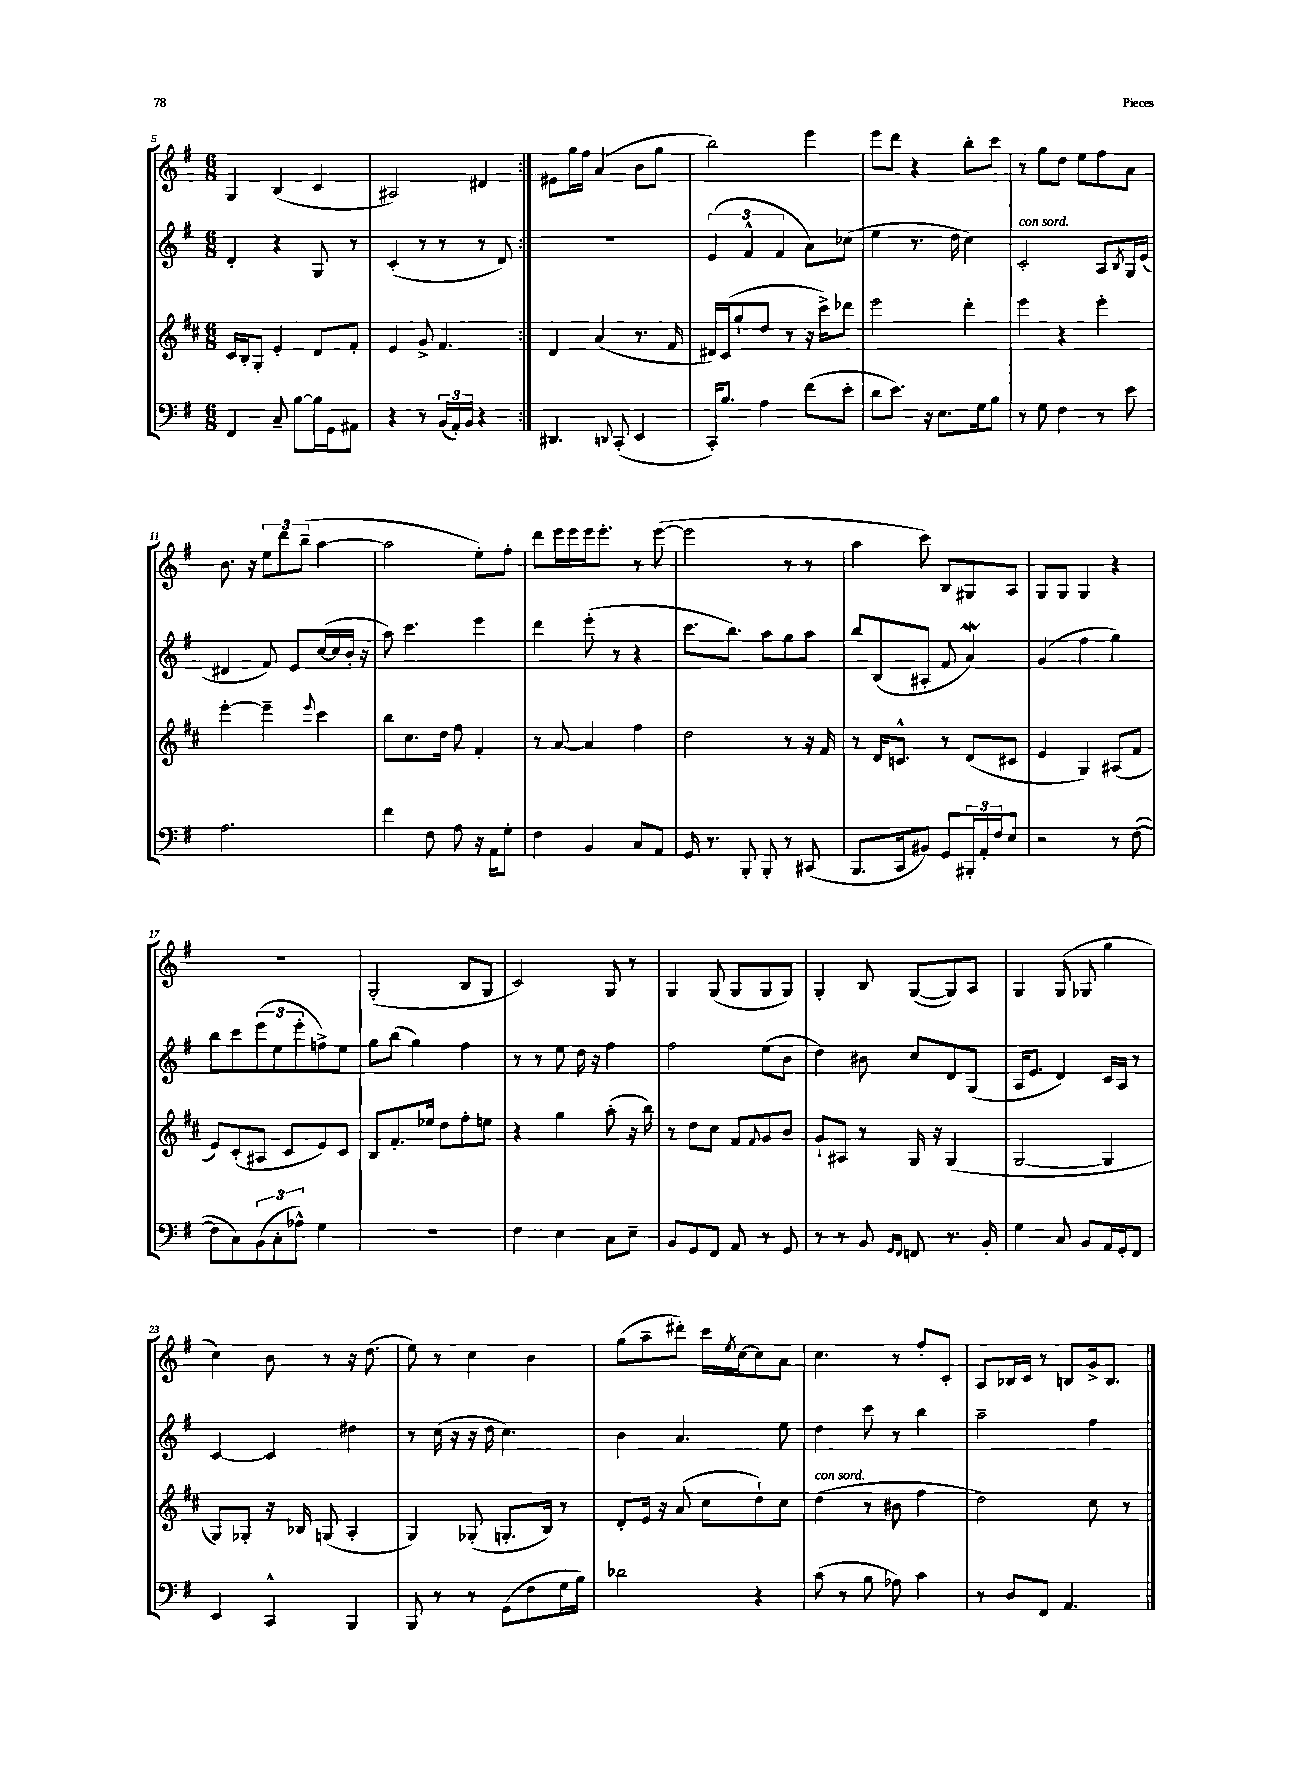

**kern	**kern	**kern	**kern
*part4	*part3	*part2	*part1
*staff4	*staff3	*staff2	*staff1
*clefF4	*clefG2	*clefG2	*clefG2
*k[f#]	*k[f#c#]	*k[f#]	*k[f#]
*M6/8	*M6/8	*M6/8	*M6/8
=5	=5	=5	=5
4FF#/	16c#/LL	4d'/	4G/
.	16B'/J	.	.
.	8G'/J	.	.
8C~/	4e'/	4r	(4B/
[8B\L	.	.	.
16B\L]	8d/L	8G/	4c/
16GG\J	.	.	.
8AA#X\J	8f#'/J	8r	.
=6	=6	=6	=6
4r	4e/	(4c'/	2A#X/)
8r	8g^/	8r	.
(24BB/LL	4.f#/	8r	.
24AA'/)	.	.	.
24BB/JJ	.	.	.
4r	.	8r	4d#X/
.	.	8d/)	.
=7:|!	=7:|!	=7:|!	=7:|!
4.DD#X/	4d/	2.r	8e#X\L
.	.	.	16gg\L
.	.	.	16ff#\JJ
.	(4a/	.	(4a/
8qqDDn/	.	.	.
(8CC'/	.	.	.
4EE/	8.r	.	8b\L
.	.	.	8gg\J
.	16f#/	.	.
=8	=8	=8	=8
16CC'/KL)	16d#X/LL)	(6e/	2bb\)
8.B/J	(16c#/J	.	.
.	8gg`/	.	.
.	.	6f#^^/	.
4A\	8dd/J	.	.
.	.	6f#/	.
.	8r	.	.
(8f#\L	16r	8a\L)	4eee\
.	16ccc#^\KL)	.	.
8e'\J	8ddd-X\J	(8cc-X\J	.
=9	=9	=9	=9
8d\L	2eee\	4ee\	8eee\L
8.e\J)	.	.	8ddd\J
.	.	8.r	4r
16r	.	.	.
8.E\L	.	.	.
.	.	16dd\	.
.	4ddd'\	4cc\)	8bb'\L
16G\k	.	.	.
8B\J	.	.	8ccc\J
=10	=10	=10	=10
!	!	!LO:TX:a:i:t=con sord.	!
8r	4eee\	2c'/	8r
8G\	.	.	8gg\L
4F#\	4r	.	8dd\J
.	.	.	8ee\L
8r	4eee'\	8A/L	8ff#\
.	.	8qB/	.
8e\	.	16G/L	8a\J
.	.	(16e/JJ	.
!!LO:LB:g=z
=11	=11	=11	=11
2.A\	[4eee'\	4d#X/	8.b\
.	.	.	16r
.	4eee~\]	8f#/)	12ee\L
.	.	.	12ddd\
.	.	8e/L	.
.	.	.	(12bb~\J
.	8qqeee/	.	.
.	4ccc#\	([16cc/L	[4aa\
.	.	16cc/]	.
.	.	16b'/JJ	.
.	.	16r	.
=12	=12	=12	=12
4f#\	8bb\L	8aa\)	2aa\]
.	8.cc#\	4.ccc\	.
8F#\	.	.	.
.	16dd\Jk	.	.
8A\	8ff#\	.	.
16r	4f#'/	4eee\	8ee'\L)
16AA\KL	.	.	.
8G'\J	.	.	8ff#'\J
=13	=13	=13	=13
4F#\	8r	4ddd\	8ddd\L
.	[8a/	.	16eee\L
.	.	.	16eee\
4BB/	4a/]	(8eee'\	16eee\J
.	.	.	8.eee'\J
.	.	8r	.
8C/L	4ff#\	4r	8r
8AA/J	.	.	([8eee\
=14	=14	=14	=14
16GG/	2dd\	8.ccc\L	2eee\]
8.r	.	.	.
.	.	8.bb\J)	.
8BBB'/	.	.	.
8BBB'/	.	8aa\L	.
8r	8r	8gg\	8r
(8CC#X/	16r	8aa\J	8r
.	16f#/	.	.
=15	=15	=15	=15
8.BBB/L	8r	8bb/L	4aa\
.	16d/KL	(8B/	.
16CC/k	8.cn^^/J	.	.
8BB#X/J)	.	8A#X'/J	8ccc\)
8GG/L	8r	8f#/	8B/L
24BBB#X'/L	(8d/L	4aW/)	8G#X/
24AA'/	.	.	.
24F#/J	.	.	.
8E/J	8c#X/J	.	8A/J
=16	=16	=16	=16
2r	4e/	(4g/	8G/L
.	.	.	8G/J
.	4G/)	4ff#\	4G/
8r	(8A#X/L	4gg\)	4r
([8F#\	8f#/J	.	.
!!LO:LB:g=z
=17	=17	=17	=17
8F#\L]	8e/L)	8bb\L	2.r
8C\)	(8c#'/	8ccc\	.
(12BB\	8A#X/J	(12eee\	.
12C'\	.	12ee\	.
.	8c#/L	.	.
12A-X^^\J)	.	12eee'\	.
4G\	8e/)	8ffn^\)	.
.	8c#/J	8ee\J	.
=18	=18	=18	=18
2.r	8B/L	8gg\L	(2G'/
.	8.f#'/	(8bb\J	.
.	.	4gg\)	.
.	16ee-X/Jk	.	.
.	8dd\L	.	.
.	8ff#'\	4ff#\	8B/L
.	8een\J	.	8G/J
=19	=19	=19	=19
4F#\	4r	8r	2c/)
.	.	8r	.
4E\	4gg\	8ee\	.
.	.	16dd\	.
.	.	16r	.
8C\L	(8aa'\	4ff#\	8G/
8E~\J	16r	.	8r
.	16bb\)	.	.
=20	=20	=20	=20
8BB/L	8r	2ff#\	4G/
8GG/	8dd\L	.	.
8FF#/J	8cc#\J	.	(8G/
8AA/	8f#/L	.	8G/L
.	8qqf#/	.	.
8r	8g/	(8ee\L	8G/
8GG/	8b/J	8b\J	8G/J)
=21	=21	=21	=21
8r	8g`/L	4dd\)	4G'/
8r	8A#X/J	.	.
8BB/	8r	8b#X\	8B/
16qqGG/LL	.	.	.
16qqFF#/JJ	.	.	.
8FFn/	16G/	8cc/L	([8G/L
.	16r	.	.
8.r	(4G/	8d/	8G/])
.	.	(8G/J	8A/J
16BB'/	.	.	.
=22	=22	=22	=22
4G\	[2G/	16A/KL	4G/
.	.	8.e/J	.
8C/	.	4d/)	(8G/
8BB/L	.	.	8G-X/
16AA/L	4G/]	16c/LL	4gg\
16GG'/J	.	16A/JJ	.
8FF#/J	.	8r	.
!!LO:LB:g=z
=23	=23	=23	=23
4EE/	8G/L)	[4c/	4cc\)
.	8G-X'/J	.	.
4CC^^/	16r	4c/]	8b\
.	16B-X/	.	.
.	(8Gn/	.	8r
4BBB/	4A'/	4dd#X\	16r
.	.	.	(8.dd\
=24	=24	=24	=24
8BBB/	4G/)	8r	8ee\)
8r	.	(16cc\	8r
.	.	16r	.
8r	(8G-X'/	16r	4cc\
.	.	16dd\	.
(8GG\L	8.Gn'/L	4.cc\)	.
8F#\	.	.	4b\
.	16B/Jk)	.	.
16G\L	8r	.	.
16B\JJ)	.	.	.
=25	=25	=25	=25
2d-X\	8d'/L	4b\	(8gg\L
.	16e/Jk	.	8aa~\
.	16r	.	.
.	(8a/	4.a/	8ddd#X'\J)
.	8cc#\L	.	16ccc\LL
.	.	.	8qee/
.	.	.	[16cc\J
4r	8dd`\)	.	8cc\]
.	8cc#\J	8ee\	8a\J
=26	=26	=26	=26
!	!LO:TX:a:i:t=con sord.	!	!
(8c\	(4dd\	4dd\	4.cc\
8r	.	.	.
8B\	8r	8ccc\	.
8A-X\)	8b#X\	8r	8r
4c\	4ff#\	4bb\	8ff#'/L
.	.	.	8c'/J
=27	=27	=27	=27
8r	2dd\)	2aa~\	8A/L
8D/L	.	.	16B-X/L
.	.	.	16c/JJ
8FF#/J	.	.	8r
4.AA/	.	.	8Bn/L
.	8cc#\	4ff#\	16g^/k
.	.	.	8.B/J
.	8r	.	.
==	==	==	==
*-	*-	*-	*-
